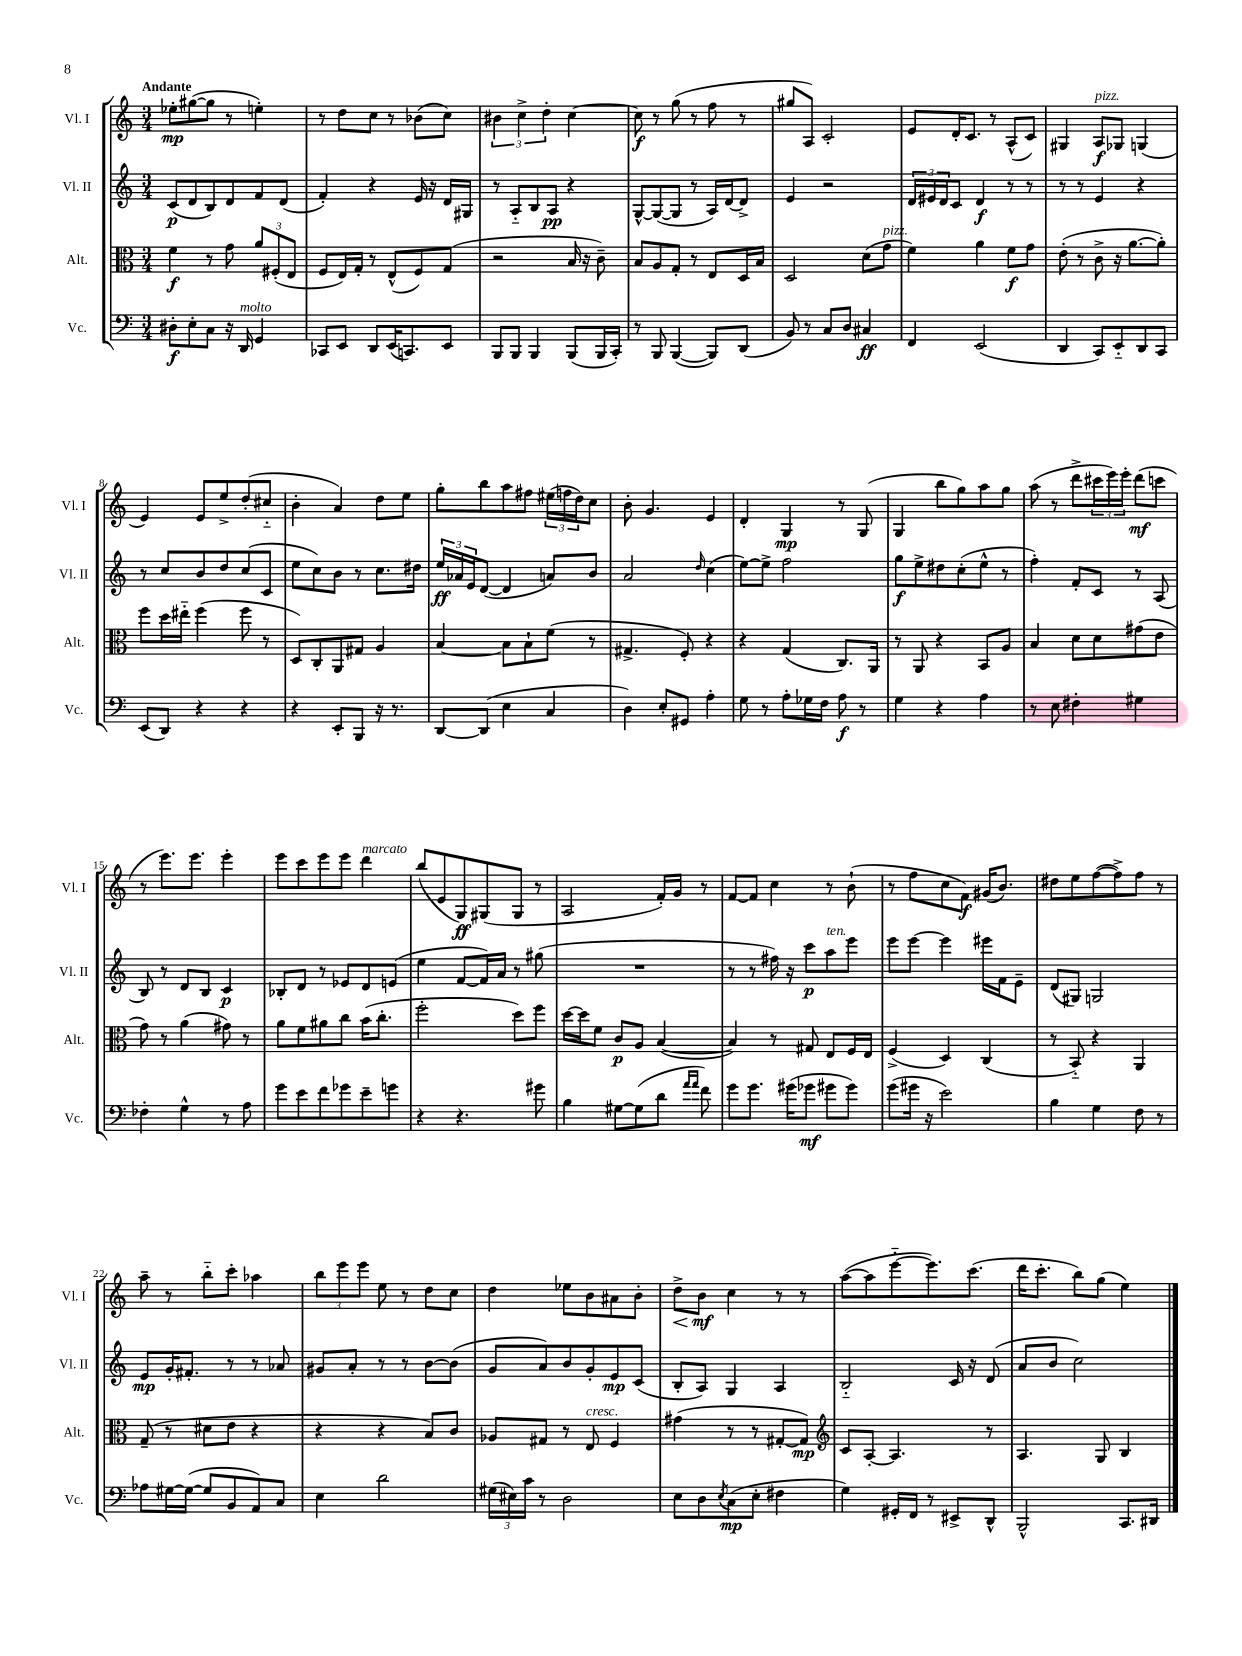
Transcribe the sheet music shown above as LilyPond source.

<<
\new StaffGroup <<
\new Staff = "s0" \with { instrumentName = "Vl. I" shortInstrumentName = "Vl. I" } {
    \clef treble \key c \major \numericTimeSignature \time 3/4 \tempo "Andante"
    ees''8-.\mp gis''8~( gis''8 r8 e''4-.) |
    r8 d''8 c''8 r8 bes'8( c''8) |
    \tuplet 3/2 { bis'4 c''4-> d''4-. } c''4~ |
    c''8\f r8 g''8( r8 f''8 r8 |
    gis''8 a8) c'2-. |
    e'8 d'16-. c'8. r8 a8-^( c'8) |
    gis4 a8\f^\markup { \italic "pizz." } ges8 g4( |
    e'4) e'8 e''8-> d''8-.( cis''8-_ |
    b'4-. a'4) d''8 e''8 |
    g''8-. b''8 a''8 fis''8 \tuplet 3/2 { eis''16( f''16 d''16) } c''8 |
    b'8-. g'4. e'4 |
    d'4-. g4\mp r8 g8( |
    g4 b''8 g''8) a''8 g''8 |
    a''8( r8 d'''8-> \tuplet 3/2 { cis'''16 e'''16) e'''16-. } d'''8\mf( c'''8 |
    r8 e'''8.) e'''8. e'''4-. |
    e'''8 c'''8 e'''8 e'''8 d'''4^\markup { \italic "marcato" } |
    b''8( e'8 g8\ff) gis8( gis8 r8 |
    a2 f'16-.) g'16 r8 |
    f'8~ f'8 c''4 r8 b'8-!( |
    r8 f''8 c''8 f'8\f) gis'16( b'8.) |
    dis''8 e''8 f''8~( f''8->) f''8 r8 |
    a''8-- r8 b''8-_ c'''8-. aes''4 |
    \tuplet 3/2 { b''8 e'''8 e'''8 } e''8 r8 d''8 c''8 |
    d''4 ees''8 b'8 ais'8 b'8-. |
    d''8->\< b'8\mf\! c''4 r8 r8 |
    a''8~( a''8 e'''8~-_ e'''8.) c'''8.( |
    d'''16 c'''8.-. b''8) g''8( e''4) \bar "|." |
}
\new Staff = "s1" \with { instrumentName = "Vl. II" shortInstrumentName = "Vl. II" } {
    \clef treble \key c \major \numericTimeSignature \time 3/4
    c'8\p( d'8 b8) d'8 f'8 d'8( |
    f'4-.) r4 e'16 r16 d'16 gis16 |
    r8 a8-_ b8 a8\pp r4 |
    g8~-^ g8~( g8 r8 a16) d'16~ d'8-> |
    e'4 r2 |
    \tuplet 3/2 { d'16 eis'16 d'16 } c'8 d'4\f r8 r8 |
    r8 r8 e'4 r4 |
    r8 c''8 b'8 d''8 c''8( c'8 |
    e''8 c''8) b'8 r8 c''8. dis''16 |
    \tuplet 3/2 { e''16\ff aes'16 e'16 } d'8~( d'4 a'8) b'8 |
    a'2 \grace { d''16 } c''4( |
    e''8~) e''8-> f''2 |
    g''8\f e''8-> dis''8 c''8-.( e''8-^ r8 |
    f''4-.) f'8-. c'8 r8 a8( |
    b8) r8 d'8 b8 c'4\p |
    bes8-. d'8 r8 ees'8 d'8 e'8( |
    e''4 f'8~ f'16) a'16 r8 gis''8( |
    R2. |
    r8 r8 fis''16) r16 c'''8\p a''8^\markup { \italic "ten." } e'''8 |
    e'''8 e'''8~ e'''4 eis'''16 f'16 e'8-- |
    d'8( gis8) g2 |
    e'8\mp g'16-. fis'8.-. r8 r8 aes'8 |
    gis'8 a'8-. r8 r8 b'8~ b'8( |
    g'8 a'8) b'8 g'8-. e'8\mp c'8( |
    b8-. a8) g4 a4 |
    b2-_ c'16 r16 d'8( |
    a'8 b'8 c''2) \bar "|." |
}
\new Staff = "s2" \with { instrumentName = "Alt." shortInstrumentName = "Alt." } {
    \clef alto \key c \major \numericTimeSignature \time 3/4
    f'4\f r8 g'8 \tuplet 3/2 { a'8 fis8-.( e8 } |
    f8 e16) g16-. r8 e8-^( f8) g8( |
    r2 b16 r16 c'8--) |
    b8 a8 g8-. r8 e8 d16 b16 |
    d2 d'8( g'8^\markup { \italic "pizz." } |
    f'4) a'4 f'8\f g'8 |
    e'8-.( r8 c'8-> r16 a'8.~ a'8-.) |
    f''8 d''16 eis''16-_ f''4( f''8 r8 |
    d8) c8-. a,8 gis8 a4 |
    b4~ b8 b8-! f'8( r8 |
    gis4.-> f8-.) r4 |
    r4 g4( c8.) a,16 |
    r8 a,8 r4 b,8 a8 |
    b4 d'8 d'8 gis'8( e'8 |
    g'8) r8 a'4( gis'8) r8 |
    a'8 f'8 ais'8 c''8 b'16( c''8.-. |
    f''2-. d''8) f''8 |
    d''16~ d''16 f'8 c'8\p a8 b4~( |
    b4) r8 gis8 e8 f16 e16 |
    f4->( d4) c4( |
    r8 b,8-_) r4 a,4 |
    g8--( r8 dis'8 e'8 r4 |
    r4 r4 b8) c'8 |
    aes8 gis8 r8 e8^\markup { \italic "cresc." } f4 |
    gis'4( r8 r8 gis8~-. gis8\mp) |
    \clef treble c'8 a8~-. a4. r8 |
    a4. g8 b4 \bar "|." |
}
\new Staff = "s3" \with { instrumentName = "Vc." shortInstrumentName = "Vc." } {
    \clef bass \key c \major \numericTimeSignature \time 3/4
    dis8-.\f e8-. c8 r16 d,16^\markup { \italic "molto" } g,4 |
    ces,8 e,8 d,8 e,16( c,8.) e,8 |
    b,,8 b,,8 b,,4 b,,8( b,,16 c,16-.) |
    r8 b,,8 b,,4~( b,,8) d,8( |
    b,8) r8 c8 d8 cis4\ff |
    f,4 e,2( |
    d,4 c,8) e,8-_ d,8 c,8 |
    e,8( d,8) r4 r4 |
    r4 e,8-. b,,8 r16 r8. |
    d,8~ d,8( e4 c4 |
    d4) e8-. gis,8 a4-. |
    g8 r8 a8-. ges16 f16 a8\f r8 |
    g4 r4 a4 |
    r8 e8 fis4-. gis4 |
    fes4-. g4-^ r8 a8 |
    g'8 e'8 f'8 ges'8 e'8-- g'8 |
    r4 r4. gis'8 |
    b4 gis8~ gis8( d'8 \grace { a'16 a'16 } f'8) |
    g'8 g'8. gis'16( ges'8\mf gis'8 gis'8) |
    g'8( gis'16 r16 e'2) |
    b4 g4 f8 r8 |
    aes8 gis16~ gis16~( gis8 b,8 a,8) c8 |
    e4 d'2 |
    \tuplet 3/2 { gis16( eis16) c'16 } r8 d2 |
    e8 d8 \acciaccatura { e8 } c8\mp( e8-. fis4 |
    g4) gis,16-. f,16 r8 eis,8-> d,8-^ |
    b,,2-^ c,8. dis,16 \bar "|." |
}
>>
>>
